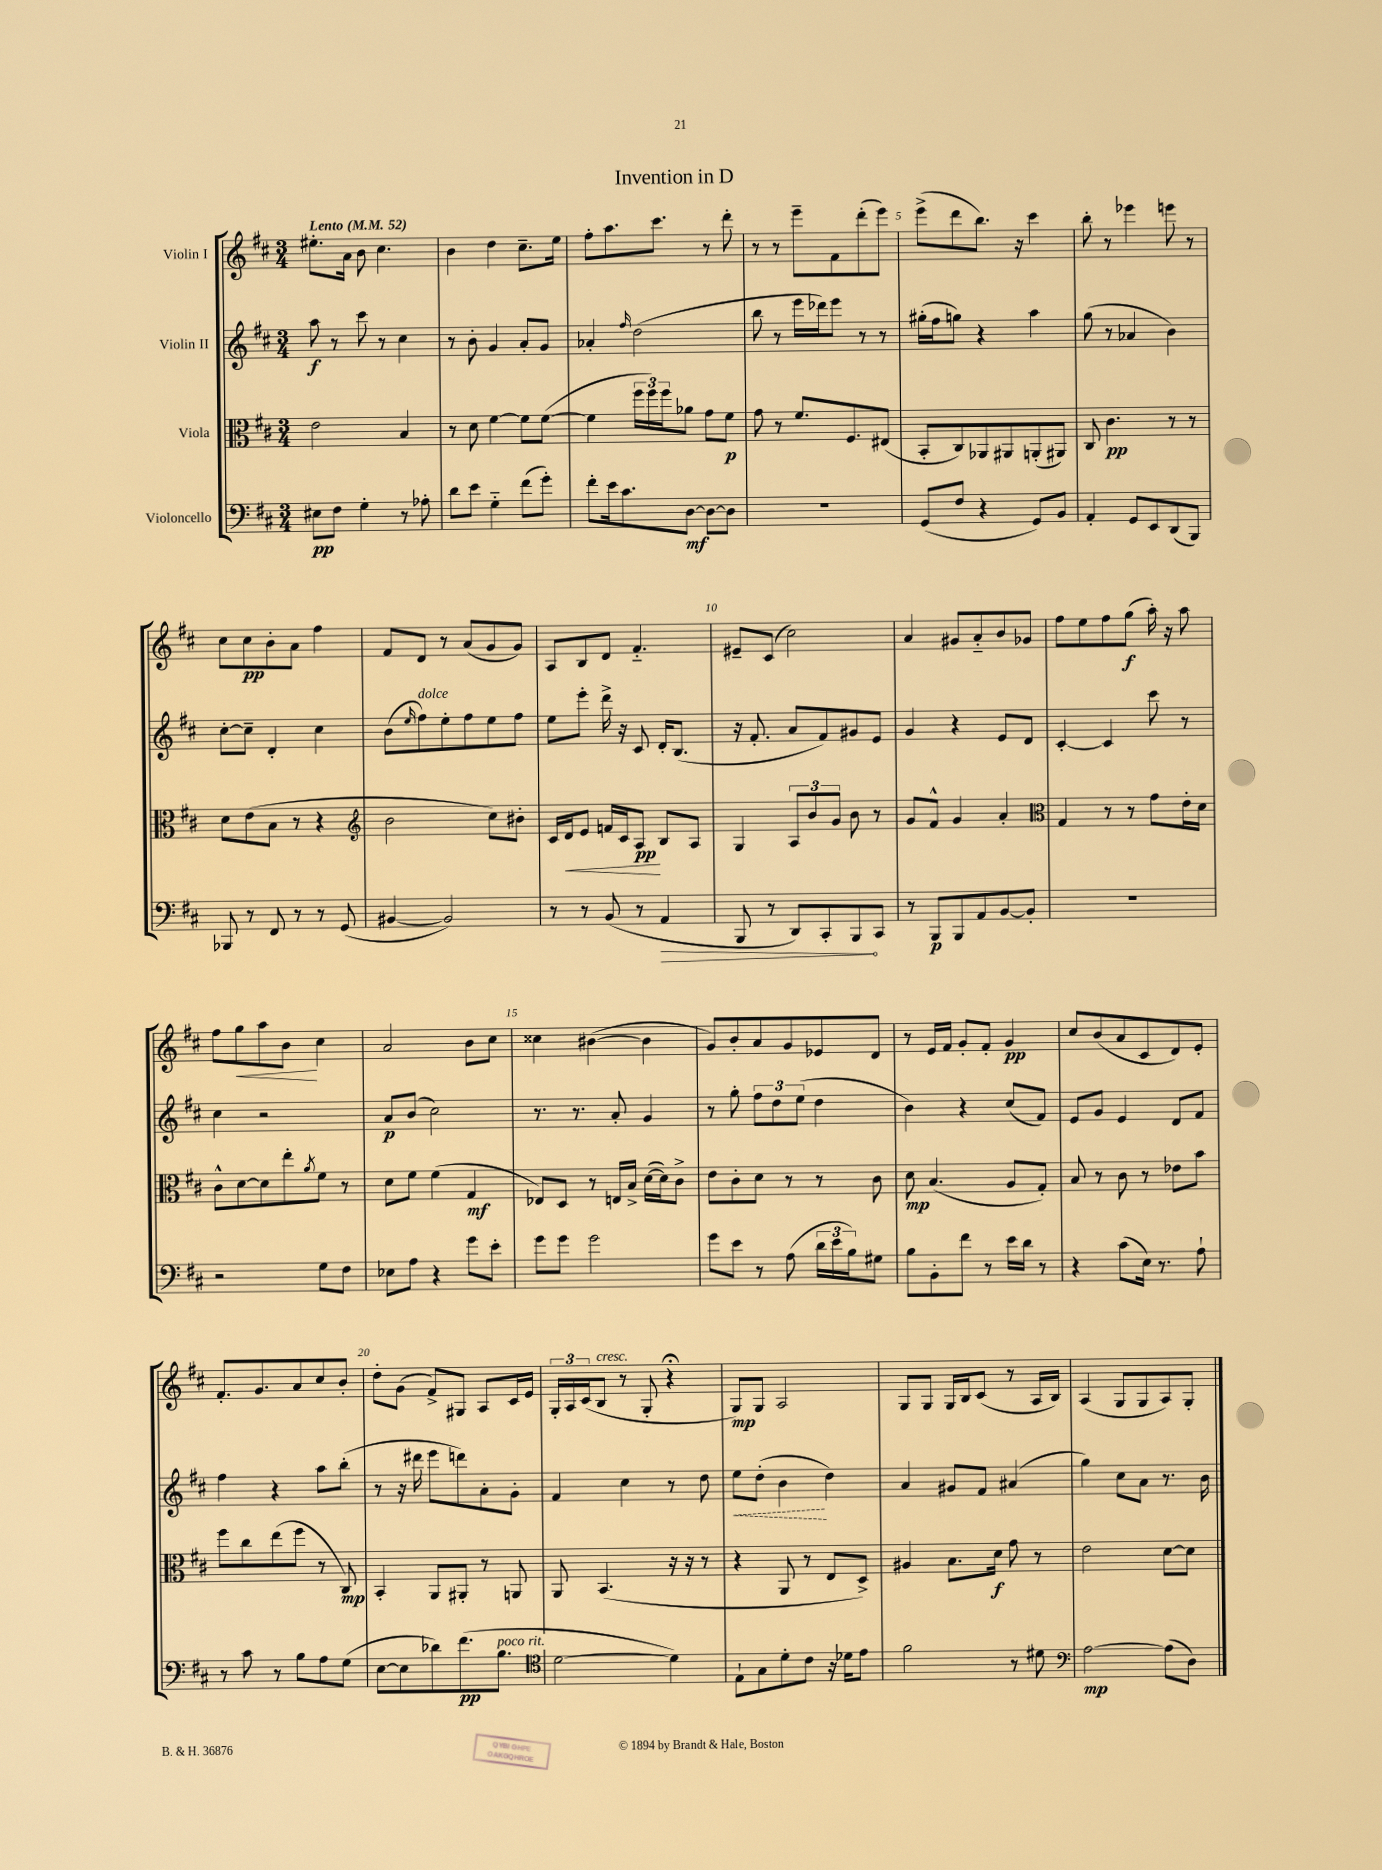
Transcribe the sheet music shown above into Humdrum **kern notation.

**kern	**kern	**kern	**kern
*staff4	*staff3	*staff2	*staff1
*clefF4	*clefC3	*clefG2	*clefG2
*k[f#c#]	*k[f#c#]	*k[f#c#]	*k[f#c#]
*M3/4	*M3/4	*M3/4	*M3/4
*MM52	*MM52	*MM52	*MM52
8E#	2e	8aa	8.ee#'
8F#	.	8r	.
.	.	.	16a
4G'	.	8ccc#	8b
.	.	8r	4.cc#
8r	4B	4cc#	.
8A-'	.	.	.
=	=	=	=
8d	8r	8r	4b
8e	8d	8b'	.
4G'~	[4f#	4g	4dd
(8f#	8f#]	8a'	8.cc#~
8g')	([8f#	8g	.
.	.	.	16ee
=	=	=	=
8f#'	4f#]	4a-'	8ff#'
16e	.	.	8.aa
8.c#	.	.	.
.	.	16qqff#	.
.	24ff#	(2dd	.
.	24ff#)	.	.
.	.	.	8.ccc#
.	24ff#	.	.
[8D	8a-	.	.
8D_	8g	.	8r
8D]	8f#	.	8ddd'
=	=	=	=
2.r	8g	8bb	8r
.	8r	8r	8r
.	8.f#	16eee	8eee~
.	.	16ddd-)	.
.	.	8eee	8f#
.	8.F#	.	.
.	.	8r	(8ddd'
.	(8E#	8r	8eee)
=	=	=	=
(8GG	8BB'	(16gg#'	(8eee^
.	.	16ff#	.
8F#	8C#)	8gg)	8ddd
4r	8AA-	4r	8.bb)
.	8AA#	.	.
.	.	.	16r
8GG)	(8AA'	4aa	4ccc#
8BB	8AA#)	.	.
=	=	=	=
4AA'	8C#	(8gg	8bb'
.	4.c#	8r	8r
8GG	.	4a-	4eee-
8EE	.	.	.
(8DD	8r	4b)	8eee
8BBB)	8r	.	8r
=	=	=	=
8BBB-	8d	[8cc#'	8cc#
8r	(8e	8cc#~]	8cc#
8FF#	8B	4d'	8b'
8r	8r	.	8a
8r	4r	4cc#	4ff#
(8GG	.	.	.
=	=	=	=
*	*clefG2	*	*
[4BB#	2b	(8b	8f#
.	.	16qqee	.
.	.	8ff#)	8d
2BB#])	.	8ee'	8r
.	.	8ff#	(8a
.	8cc#)	8ee	8g
.	8b#'	8ff#	8g)
=	=	=	=
8r	16c#	8ee	8A
.	16d	.	.
8r	8e	8eee'	8B
(8BB	16f	16ddd^	8d
.	16c#	16r	.
8r	8A	8c#	4.f#'~
4AA	8B	16d'	.
.	.	(8.B	.
.	8A	.	.
=	=	=	=
8BBB	4G	16r	8e#~
.	.	8.f#'	.
8r	.	.	(8c#
8DD)	12A	8a	2cc#)
.	12b	.	.
8CC#'	.	8f#)	.
.	12g	.	.
8BBB	8b	8g#	.
8CC#	8r	8e	.
=	=	=	=
8r	8g	4g	4a
8BBB	8f#^^	.	.
8BBB	4g	4r	8g#
8AA	.	.	8a'~
[8BB	4a'	8e	8b
8BB']	.	8d	8g-
=	=	=	=
*	*clefC3	*	*
2.r	4G	[4c#'	8ff#
.	.	.	8ee
.	8r	4c#]	8ff#
.	8r	.	(8gg
.	8g	8ccc#	16aa')
.	.	.	16r
.	16e'	8r	8aa
.	16d	.	.
=	=	=	=
2r	8c#^^	4cc#	8ff#
.	[8d	.	8gg
.	8d]	2r	8aa
.	8ee'	.	8b
.	8qa	.	.
8G	8f#	.	4cc#
8F#	8r	.	.
=	=	=	=
8E-	8d	8a	2a
8A	8f#	(8b	.
4r	(4f#	2cc#)	.
8g	4G	.	8b
8e'	.	.	8cc#
=	=	=	=
8g	8E-)	8.r	4cc##
8g	8D	.	.
.	.	8.r	.
2g	8r	.	([4b#
.	16E	8a'	.
.	16B^	.	.
.	([16d	4g	4b#]
.	16d])	.	.
.	8c#^	.	.
=	=	=	=
8g	8e	8r	8g)
8e	8c#'	8gg'	8b'
8r	8d	12ff#	8a
.	.	12dd	.
(8A	8r	.	8g
.	.	(12ee	.
24d	8r	4dd	8e-
24e	.	.	.
24B)	.	.	.
8G#	8c#	.	8d
=	=	=	=
8B	8d	4b)	8r
8BB'	(4.B	.	16e
.	.	.	16f#
8f#	.	4r	8g'
8r	.	.	8f#'
16e	8A	(8cc#	4g
16d	.	.	.
8r	8G')	8f#)	.
=	=	=	=
4r	8B	8e	8cc#
.	8r	8g	(8b
(8c#	8c#	4e	8a
16E)	8r	.	8c#
8.r	.	.	.
.	8e-	8d	8d)
8A`	8b	8f#	8e'
=	=	=	=
8r	8ff#	4ff#	8.f#'
8c#	8cc#	.	.
.	.	.	8.g
8r	(8ee	4r	.
8B	8ff#	.	8a
8A	8r	8aa	8cc#
(8G	8C#)	(8bb'	8b'
=	=	=	=
[8E	4BB'	8r	8dd'
8E]	.	16r	(8g
.	.	16ddd#	.
8d-)	8AA	8eee	8f#^)
(8.f#	8AA#'	8ddd)	8G#
.	8r	8a'	8A
8.B	.	.	.
.	8AA	8g'	16c#
.	.	.	16e
=	=	=	=
*clefC4	*	*	*
[2d	8AA	4f#	24G'
.	.	.	24A
.	.	.	(24c#
.	(4.BB	.	8B
.	.	4cc#	8r
.	.	.	8G'
4d])	16r	8r	4r;
.	16r	.	.
.	8r	8dd	.
=	=	=	=
8E`	4r	8ee	8G)
8G	.	(8dd'	8G
8d'	8AA	4b	2A
8c#	8r	.	.
16r	8E	4dd)	.
16d-	.	.	.
8e	8D^)	.	.
=	=	=	=
2f#	4A#	4a	8G
.	.	.	8G
.	8.B	8g#	16G
.	.	.	16B
.	.	8f#	(8c#
.	16d	.	.
8r	8g	(4a#	8r
8d#	8r	.	16A
.	.	.	16B)
=	=	=	=
*clefF4	*	*	*
[2A	2e	4gg)	(4A
.	.	8cc#	8G
.	.	8a	8G
(8A]	[8d	8.r	8A)
8D)	8d]	.	8G'
.	.	16b	.
==	==	==	==
*-	*-	*-	*-
